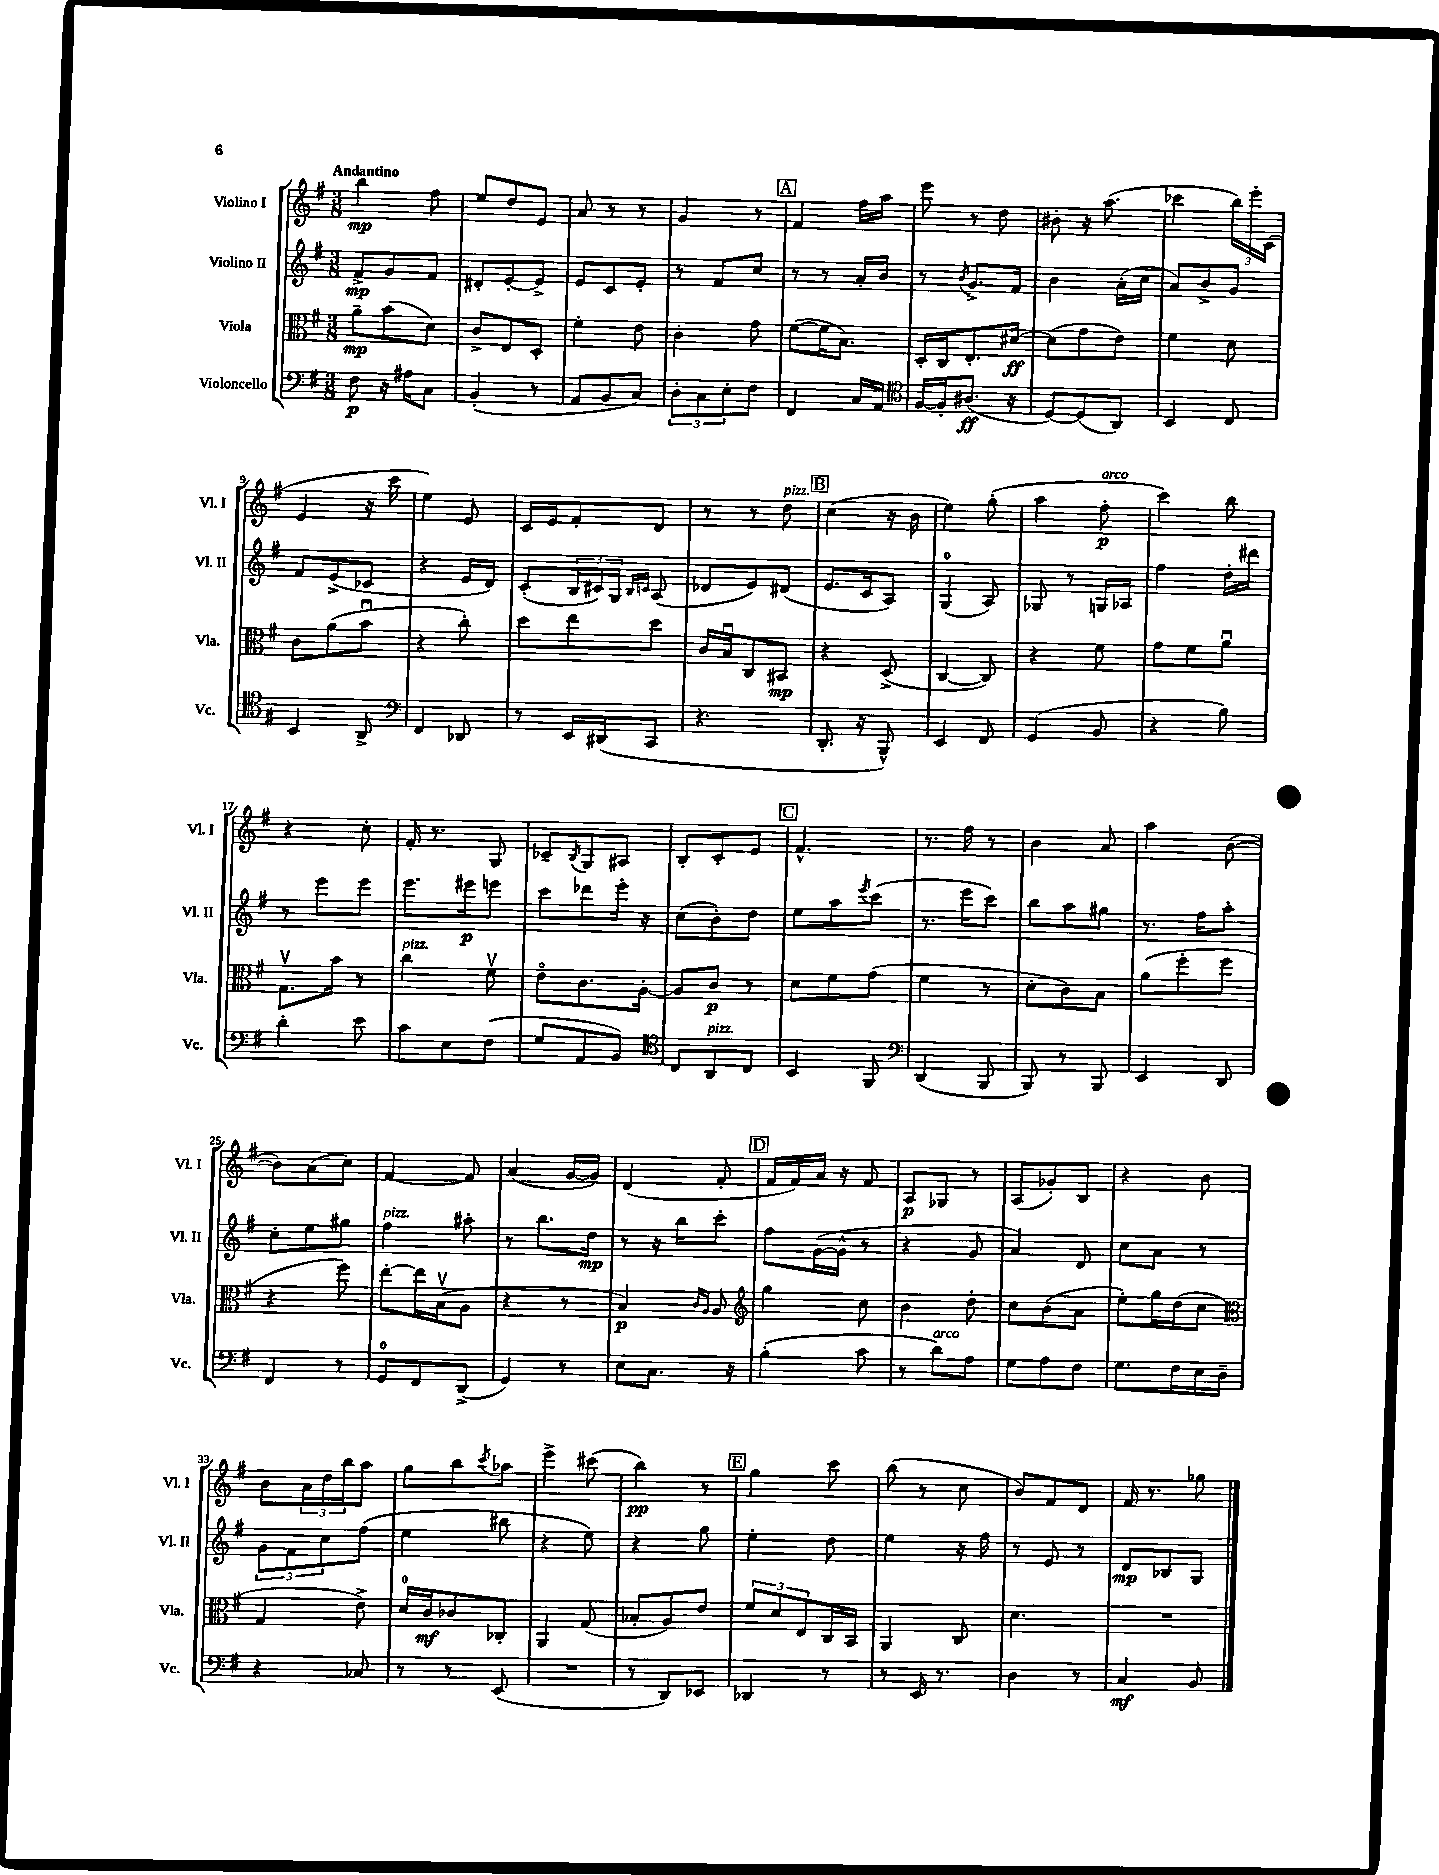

**kern	**dynam	**kern	**dynam	**kern	**dynam	**kern	**dynam
*part4	*part4	*part3	*part3	*part2	*part2	*part1	*part1
*staff4	*staff4	*staff3	*staff3	*staff2	*staff2	*staff1	*staff1
*I"Violoncello	*	*I"Viola	*	*I"Violino II	*	*I"Violino I	*
*I'Vc.	*	*I'Vla.	*	*I'Vl. II	*	*I'Vl. I	*
*clefF4	*	*clefC3	*	*clefG2	*	*clefG2	*
*k[f#]	*	*k[f#]	*	*k[f#]	*	*k[f#]	*
*M3/8	*	*M3/8	*	*M3/8	*	*M3/8	*
=1	=1	=1	=1	=1	=1	=1	=1
!	!	!	!	!	!	!LO:TX:a:B:t=Andantino	!
8F#\	p	8a~\L	mp	8f#^/L	mp	4bb\	mp
16r	.	(8b\	.	8g/	.	.	.
16A#X\KL	.	.	.	.	.	.	.
8C\J	.	8d\J)	.	8f#/J	.	8ff#\	.
=2	=2	=2	=2	=2	=2	=2	=2
(4BB'/	.	8c^/L	.	8d#X'/L	.	8ee/L	.
.	.	8E/	.	[8e'/	.	8dd/	.
8r	.	8D'/J	.	8e^/J]	.	8e/J	.
=3	=3	=3	=3	=3	=3	=3	=3
8AA/L	.	4f#'\	.	8e/L	.	8a/	.
8BB/	.	.	.	8c/	.	8r	.
8C/J)	.	8e\	.	8e'/J	.	8r	.
=4	=4	=4	=4	=4	=4	=4	=4
12D'\L	.	4c'\	.	8r	.	4g/	.
12C\	.	.	.	.	.	.	.
.	.	.	.	8f#/L	.	.	.
12E'\	.	.	.	.	.	.	.
8F#\J	.	8g\	.	8cc/J	.	8r	.
!!LO:REH:place=s1:t=A
=5	=5	=5	=5	=5	=5	=5	=5
4FF#/	.	([8f#\L	.	8r	.	4f#/	.
.	.	16f#\K]	.	8r	.	.	.
.	.	8.B\J)	.	.	.	.	.
16C/LL	.	.	.	16a'/LL	.	16ff#\LL	.
16AA/JJ	.	.	.	16b/JJ	.	16aa\JJ	.
=6	=6	=6	=6	=6	=6	=6	=6
*clefC4	*	*	*	*	*	*	*
[16F#/LL	.	16D'/LL	.	8r	.	8eee\	.
16F#'/J]	.	16C/J	.	.	.	.	.
.	.	.	.	8qb/	.	.	.
(8.A#X/J	ff	8.E'/	.	8.g^/L	.	8r	.
.	.	.	.	.	.	8dd\	.
16r	.	[16d#X/Jk	ff	16f#/Jk	.	.	.
=7	=7	=7	=7	=7	=7	=7	=7
[8D/L)	.	(8d#\L]	.	4b\	.	8b#X'\	.
(8D/]	.	8g\	.	.	.	16r	.
.	.	.	.	.	.	(8.aa\	.
8AA/J)	.	8e\J)	.	(16a'\LL	.	.	.
.	.	.	.	16cc\JJ	.	.	.
=8	=8	=8	=8	=8	=8	=8	=8
4BB/	.	4f#\	.	8a/L)	.	4ccc-X\	.
.	.	.	.	8b^/	.	.	.
8C/	.	8d\	.	8g/J	.	24bb\LL)	.
.	.	.	.	.	.	24eee'\	.
.	.	.	.	.	.	(24c\JJ	.
!!LO:LB:g=z
=9	=9	=9	=9	=9	=9	=9	=9
4BB/	.	8c\L	.	8f#/L	.	4e/	.
.	.	(8a\	.	(8e^/	.	.	.
8AA^/	.	8bu\J	.	8c-X/J	.	16r	.
.	.	.	.	.	.	16ccc\	.
=10	=10	=10	=10	=10	=10	=10	=10
*clefF4	*	*	*	*	*	*	*
4FF#/	.	4r	.	4r	.	4ee\)	.
8DD-X/	.	8cc'\)	.	16e/LL	.	8e/	.
.	.	.	.	16d/JJ)	.	.	.
=11	=11	=11	=11	=11	=11	=11	=11
8r	.	8dd\L	.	(8c'/L	.	16c/LL	.
.	.	.	.	.	.	16e/J	.
16EE/LL	.	8ee\	.	24B/L	.	8f#'/	.
.	.	.	.	24c#X/)	.	.	.
(16DD#X/J	.	.	.	.	.	.	.
.	.	.	.	24G/JJ	.	.	.
.	.	.	.	16qqB/LL	.	.	.
.	.	.	.	16qqcn/JJ	.	.	.
8CC/J	.	8dd\J	.	(8A/	.	8d/J	.
=12	=12	=12	=12	=12	=12	=12	=12
4.r	.	16c/LL	.	8d-X/L	.	8r	.
.	.	16Bu/J	.	.	.	.	.
.	.	8C/	.	8e/)	.	8r	.
!	!	!	!	!	!	!LO:TX:a:i:t=pizz.	!
.	.	8BB#X/J	mp	(8d#X/J	.	8dd\	.
!!LO:REH:place=s1:t=B
=13	=13	=13	=13	=13	=13	=13	=13
8.DD'/	.	4r	.	8.e/L	.	(4cc\	.
16r	.	.	.	16c/k	.	.	.
8BBB^^/)	.	(8D^/	.	8A/J)	.	16r	.
.	.	.	.	.	.	16b\	.
=14	=14	=14	=14	=14	=14	=14	=14
4EE/	.	[4C/	.	(4G/	.	4ee\)	.
8FF#/	.	8C/])	.	8A/)	.	(8gg'\	.
=15	=15	=15	=15	=15	=15	=15	=15
(4GG/	.	4r	.	8G-X/	.	4aa\	.
.	.	.	.	8r	.	.	.
!	!	!	!	!	!	!LO:TX:a:i:t=arco	!
8BB/	.	8f#\	.	16Gn/LL	.	8ff#'\	p
.	.	.	.	16A-X/JJ	.	.	.
=16	=16	=16	=16	=16	=16	=16	=16
4r	.	8g\L	.	4ff#\	.	4ccc\)	.
.	.	8f#\	.	.	.	.	.
8B\)	.	8au\J	.	16dd'\LL	.	8bb\	.
.	.	.	.	16ddd#X\JJ	.	.	.
!!LO:LB:g=z
=17	=17	=17	=17	=17	=17	=17	=17
4d'\	.	8.Gv\L	.	8r	.	4r	.
.	.	.	.	8eee\L	.	.	.
.	.	16b\Jk	.	.	.	.	.
8e\	.	8r	.	8eee\J	.	8cc'\	.
=18	=18	=18	=18	=18	=18	=18	=18
!	!	!LO:TX:a:i:t=pizz.	!	!	!	!	!
8c\L	.	4cc\	.	8.eee\L	.	16f#'/	.
.	.	.	.	.	.	8.r	.
8E\	.	.	.	.	.	.	.
.	.	.	.	16eee#X\k	p	.	.
(8F#\J	.	8f#v\	.	8eeen\J	.	8G/	.
=19	=19	=19	=19	=19	=19	=19	=19
8G/L	.	8e\L	.	8ccc\L	.	8c-X~/L	.
.	.	.	.	.	.	8qB/	.
8AA/	.	8.c\	.	8ddd-X\	.	8G/	.
8BB/J)	.	.	.	16eee'\Jk	.	8A#X/J	.
.	.	[16A'\Jk	.	16r	.	.	.
=20	=20	=20	=20	=20	=20	=20	=20
*clefC4	*	*	*	*	*	*	*
8C/L	.	8A/L]	.	(8cc\L	.	8B'/L	.
!LO:TX:a:i:t=pizz.	!	!	!	!	!	!	!
8AA/	.	8c/J	p	8b'\)	.	8c'/	.
8C/J	.	8r	.	8dd\J	.	8e/J	.
!!LO:REH:place=s1:t=C
=21	=21	=21	=21	=21	=21	=21	=21
4BB/	.	8d\L	.	8ee\L	.	4.f#^^/	.
.	.	8f#\	.	8aa\	.	.	.
.	.	.	.	8qeee/	.	.	.
8FF#/	.	(8g\J	.	(8ccc\J	.	.	.
=22	=22	=22	=22	=22	=22	=22	=22
*clefF4	*	*	*	*	*	*	*
(4DD/	.	4f#\	.	8.r	.	8.r	.
.	.	.	.	16eee\KL	.	16ff#\	.
8BBB/	.	8r	.	8ccc\J)	.	8r	.
=23	=23	=23	=23	=23	=23	=23	=23
8BBB/)	.	8d'\L	.	8bb\L	.	4b\	.
8r	.	8c\)	.	8aa\	.	.	.
8BBB/	.	8B\J	.	8gg#X\J	.	8a/	.
=24	=24	=24	=24	=24	=24	=24	=24
4EE/	.	(8a\L	.	8.r	.	4aa\	.
.	.	8ff#'\	.	.	.	.	.
.	.	.	.	16ff#\KL	.	.	.
8DD/	.	8ff#\J	.	8aa'\J	.	([8b\	.
!!LO:LB:g=z
=25	=25	=25	=25	=25	=25	=25	=25
4FF#/	.	4r	.	8cc'\L	.	8b\L])	.
.	.	.	.	8ee\	.	(8a\	.
8r	.	8ff#\)	.	8gg#X\J	.	8cc\J)	.
=26	=26	=26	=26	=26	=26	=26	=26
!	!	!	!	!LO:TX:a:i:t=pizz.	!	!	!
8GG/L	.	[8ee'\L	.	4ff#\	.	[4f#/	.
8FF#/	.	16ee\L]	.	.	.	.	.
.	.	(16Bv\J	.	.	.	.	.
(8DD^/J	.	8A\J	.	8aa#X'\	.	8f#/]	.
=27	=27	=27	=27	=27	=27	=27	=27
4GG/)	.	4r	.	8r	.	(4a/	.
.	.	.	.	8.bb\L	.	.	.
8r	.	8r	.	.	.	[16g/LL	.
.	.	.	.	16dd\Jk	mp	16g/JJ])	.
=28	=28	=28	=28	=28	=28	=28	=28
8E\L	.	4B/)	p	8r	.	(4d/	.
8.C\J	.	.	.	16r	.	.	.
.	.	.	.	16bb\KL	.	.	.
.	.	16qqc/LL	.	.	.	.	.
.	.	16qqA/JJ	.	.	.	.	.
.	.	8A/	.	8ccc'\J	.	8f#'/	.
16r	.	.	.	.	.	.	.
!!LO:REH:place=s1:t=D
=29	=29	=29	=29	=29	=29	=29	=29
*	*	*clefG2	*	*	*	*	*
(4B'\	.	4gg\	.	8ff#\L	.	16f#/LL	.
.	.	.	.	.	.	16f#/)	.
.	.	.	.	([16g\L	.	16a/JJ	.
.	.	.	.	16g^^\JJ]	.	16r	.
8c\	.	8cc\	.	8r	.	8f#/	.
=30	=30	=30	=30	=30	=30	=30	=30
8r	.	4b\	.	4r	.	8A/L	p
!LO:TX:a:i:t=arco	!	!	!	!	!	!	!
8d\L)	.	.	.	.	.	8G-X/J	.
8A\J	.	8dd'\	.	8g/	.	8r	.
=31	=31	=31	=31	=31	=31	=31	=31
8G\L	.	8cc\L	.	4a/)	.	(8A/L	.
8A\	.	(8b\	.	.	.	8g-X'/)	.
8F#\J	.	8a\J	.	8d/	.	8B/J	.
=32	=32	=32	=32	=32	=32	=32	=32
8.G\L	.	8ee'\L)	.	8cc\L	.	4r	.
.	.	16gg\L	.	8a\J	.	.	.
16F#\L	.	(16dd\J	.	.	.	.	.
16E\	.	8cc\J	.	8r	.	8b\	.
16D~\JJ	.	.	.	.	.	.	.
!!LO:LB:g=z
=33	=33	=33	=33	=33	=33	=33	=33
*	*	*clefC3	*	*	*	*	*
4r	.	4G/	.	12g\L	.	8b\L	.
.	.	.	.	12f#\	.	.	.
.	.	.	.	.	.	24a\L	.
.	.	.	.	12cc\	.	24dd\	.
.	.	.	.	.	.	24bb\J	.
8C-X/	.	8e^\)	.	(8ff#\J	.	8aa\J	.
=34	=34	=34	=34	=34	=34	=34	=34
8r	.	16d/LL	.	4ee\	.	8gg\L	.
.	.	16c/J	mf	.	.	.	.
8r	.	8c-X/	.	.	.	8bb\	.
.	.	.	.	.	.	8qccc/	.
(8EE/	.	8C-X'/J	.	8bb#X\	.	8aa-X\J	.
=35	=35	=35	=35	=35	=35	=35	=35
4.r	.	4AA/	.	4r	.	4eee^\	.
.	.	(8G/	.	8ee\)	.	(8ccc#X\	.
=36	=36	=36	=36	=36	=36	=36	=36
8r	.	8B-X'/L	.	4r	.	4bb\)	pp
8DD/L)	.	8A/)	.	.	.	.	.
8EE-X/J	.	8e/J	.	8gg\	.	8r	.
!!LO:REH:place=s1:t=E
=37	=37	=37	=37	=37	=37	=37	=37
4DD-X/	.	12f#/L	.	4ee'\	.	4gg\	.
.	.	12d/	.	.	.	.	.
.	.	12E/	.	.	.	.	.
8r	.	16C/L	.	8dd\	.	8ccc\	.
.	.	16BB/JJ	.	.	.	.	.
=38	=38	=38	=38	=38	=38	=38	=38
8r	.	4AA/	.	4ee\	.	(8bb\	.
16EE/	.	.	.	.	.	8r	.
8.r	.	.	.	.	.	.	.
.	.	8C/	.	16r	.	8cc\	.
.	.	.	.	16ff#\	.	.	.
=39	=39	=39	=39	=39	=39	=39	=39
4D\	.	4.d\	.	8r	.	8b/L)	.
.	.	.	.	8e/	.	8f#/	.
8r	.	.	.	8r	.	8d/J	.
=40	=40	=40	=40	=40	=40	=40	=40
4C/	mf	4.r	.	8d/L	mp	16f#/	.
.	.	.	.	.	.	8.r	.
.	.	.	.	8B-X/	.	.	.
8BB/	.	.	.	8G/J	.	8gg-X\	.
==	==	==	==	==	==	==	==
*-	*-	*-	*-	*-	*-	*-	*-
